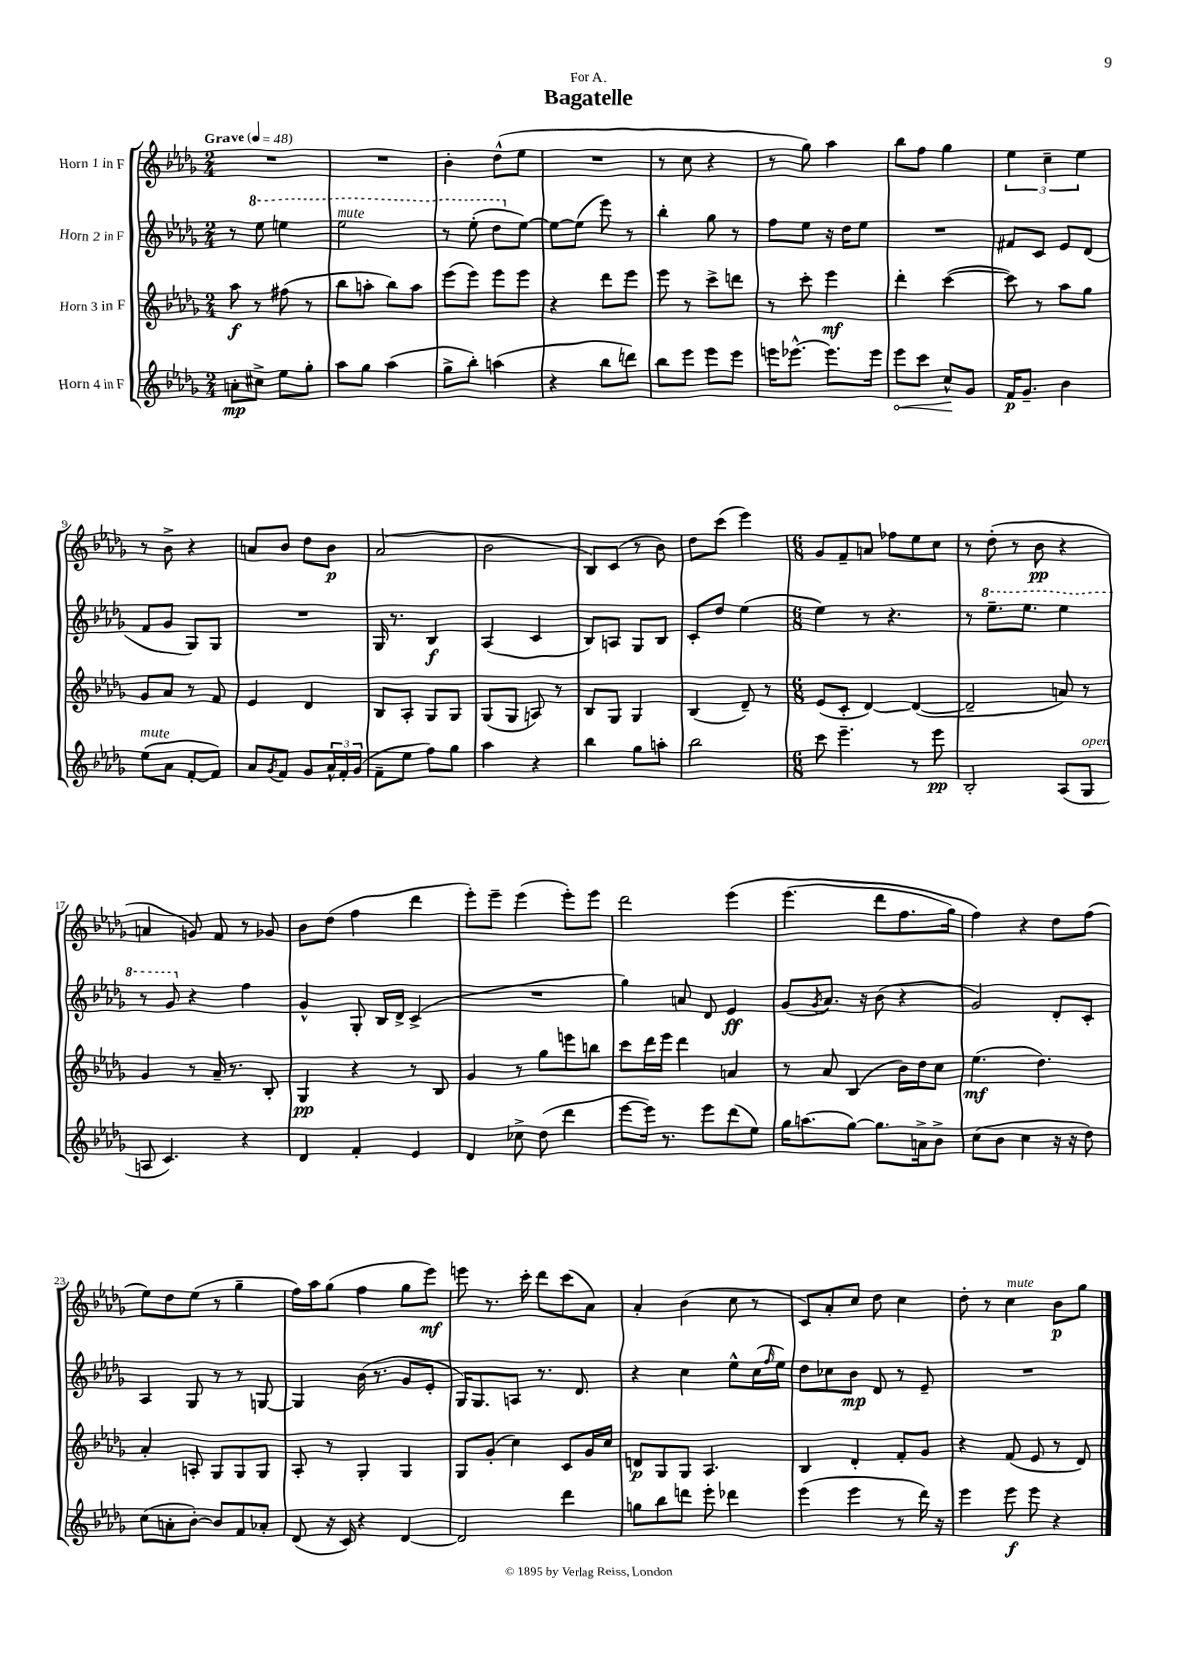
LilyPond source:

\header { title = "Bagatelle" dedication = "For A." }
<<
\new StaffGroup <<
\new Staff = "s0" \with { instrumentName = "Horn 1 in F" } {
    \clef treble \key des \major \numericTimeSignature \time 2/4 \tempo "Grave" 4 = 48
    R2 |
    R2 |
    bes'4-. des''8-^( ees''8 |
    R2 |
    r8 c''8 r4 |
    r8 ges''8) aes''4 |
    bes''8 f''8 ges''4 |
    \tuplet 3/2 { ees''4 c''4-- ees''4 } |
    r8 bes'8-> r4 |
    a'8 bes'8 des''8 bes'8\p |
    aes'2( |
    bes'2 |
    bes8) c'8( r8 bes'8) |
    des''8 c'''8( ees'''4) |
    \numericTimeSignature \time 6/8 ges'8 f'8-- a'8 fes''8 ees''8 c''8 |
    r8 des''8-.( r8 bes'8\pp r4 |
    a'4 g'8) f'8 r8 ges'8 |
    bes'8 des''8( f''4 des'''4 |
    ees'''8-.) ees'''8-- ees'''4( ees'''8-.) ees'''8 |
    des'''2 ees'''4\( |
    ees'''4.( des'''8 f''8. ges''16) |
    f''4\) r4 des''8 f''8( |
    ees''8) des''8 ees''8( r8 ges''4-- |
    f''16) aes''16 ges''8( f''4 ges''8 ees'''8\mf) |
    e'''8 r8. c'''16-. des'''8 c'''8( aes'8) |
    aes'4-. bes'4( c''8 r8 |
    c'8) aes'8-. c''8 des''8 c''4 |
    des''8-. r8 c''4^\markup { \italic "mute" } bes'8\p ges''8 \bar "|." |
}
\new Staff = "s1" \with { instrumentName = "Horn 2 in F" } {
    \clef treble \key des \major \numericTimeSignature \time 2/4
    r8 \ottava #1 ees'''8 e'''4 |
    ees'''2^\markup { \italic "mute" } |
    r8 ees'''8-.( des'''8 \ottava #0 ees''8~) |
    ees''8~ ees''8( ees'''8) r8 |
    bes''4-. ges''8 r8 |
    f''8 ees''8 r16 des''16 ees''8 |
    R2 |
    fis'8 c'8 ees'8 des'8( |
    f'8 ges'8 ges8) ges8 |
    R2 |
    ges16 r8. bes4\f |
    aes4( c'4 |
    bes8) a8 ges8 bes8 |
    c'8-. des''8 ees''4( |
    \numericTimeSignature \time 6/8 ees''4) r8 r4. |
    r8 \ottava #1 ees'''8.-- ees'''8. ees'''4 |
    r8 ges''8 \ottava #0 r4 f''4 |
    ges'4-^ ges8-. bes16 des'16-> c'4->( |
    R2. |
    ges''4) a'8 des'8 ees'4\ff |
    ges'8( \acciaccatura { ges'8 } aes'8.) r16 bes'8( r4 |
    ges'2) des'8-. c'8-. |
    aes4 ges8 r8 r8 g8~ |
    g4 bes'16( r8. ges'8 ees'8-. |
    ges16) ges8. a8 r8. des'8. |
    r4 c''4 ees''8-^ c''16( \grace { f''16 } ees''16) |
    des''8 ces''8 bes'8\mp des'8 r8 ees'8-- |
    R2. \bar "|." |
}
\new Staff = "s2" \with { instrumentName = "Horn 3 in F" } {
    \clef treble \key des \major \numericTimeSignature \time 2/4
    aes''8\f r8 fis''8( r8 |
    bes''8 a''8-. bes''8) a''8 |
    ees'''8( ees'''8) ees'''8 ees'''8 |
    r4 des'''8 ees'''8 |
    ees'''8 r8 c'''8-> d'''8 |
    r8 c'''8-. ees'''4\mf |
    des'''4-. c'''4~( |
    c'''8) r8 aes''8 ges''8 |
    ges'8 aes'8 r8 f'8 |
    ees'4 des'4 |
    bes8 aes8-. ges8 ges8 |
    ges8( ges8 a8) r8 |
    bes8 ges8 ges4 |
    bes4( des'8--) r8 |
    \numericTimeSignature \time 6/8 ees'8( c'8-. des'4~) des'4~( |
    des'2-- a'8) r8 |
    ges'4 r8 aes'16-- r8. bes8-. |
    ges4\pp r4 r8 bes8 |
    ges'4 r8 ges''8 e'''8 b''8 |
    c'''8 des'''16 ees'''16 des'''4 a'4 |
    r8 aes'8 bes4( bes'16) des''16 c''8 |
    ees''4.\mf( des''4.) |
    aes'4-. a8-. ges8 ges8 ges8 |
    aes8-. r8 ges4-. ges4 |
    ges8 ges'8-.( c''4) c'8 ges'16 c''16 |
    d'8\p ges8 ges8 aes4. |
    bes4 des'4-. f'8-. ges'8 |
    r4 f'8( ees'8 r8 des'8) \bar "|." |
}
\new Staff = "s3" \with { instrumentName = "Horn 4 in F" } {
    \clef treble \key des \major \numericTimeSignature \time 2/4
    a'8-.\mp cis''8-> ees''8 ges''8-. |
    aes''8 ges''8 aes''4( |
    ges''8-> bes''8-.) a''4( |
    r4 bes''8 d'''8) |
    bes''8 ees'''8 ees'''8 ees'''8 |
    e'''16 ees'''8.~-^ ees'''8. ees'''16 |
    \once \override Hairpin.circled-tip = ##t ees'''8\< c'''8 c''8-^\! ges'8 |
    f'16\p ges'8.-- bes'4 |
    ees''8^\markup { \italic "mute" }( aes'8 f'8~-. f'8) |
    aes'8 \acciaccatura { ges'8 } f'8 ges'8 \tuplet 3/2 { aes'16-^ f'16-. ges'16( } |
    f'8-- ees''8 f''8) ges''8 |
    aes''4 r4 |
    bes''4 ges''8 a''8-. |
    bes''2 |
    \numericTimeSignature \time 6/8 c'''8 ees'''4.-- r8 ees'''8\pp |
    bes2-. aes8( ges8^\markup { \italic "open" } |
    a8 c'4.) r4 |
    des'4 f'4-. ees'4 |
    des'4 ces''8-> des''8( des'''4 |
    ees'''8~ ees'''16) r8. ees'''8 des'''8( ees''8) |
    ges''16 a''8.( ges''8~) ges''8. a'16-> bes'8-> |
    c''8( bes'8 c''4 r16 r16 des''8) |
    c''8( a'8-. bes'8~-.) bes'8 f'8 aes'8-. |
    des'8( r16 c'16) r4 des'4~ |
    des'2 des'''4 |
    g''8 bes''8 d'''8 ees'''8-. des'''4 |
    ees'''4( ees'''4 r8 des'''16) r16 |
    ees'''4 ees'''8\f ees'''8 r4 \bar "|." |
}
>>
>>
